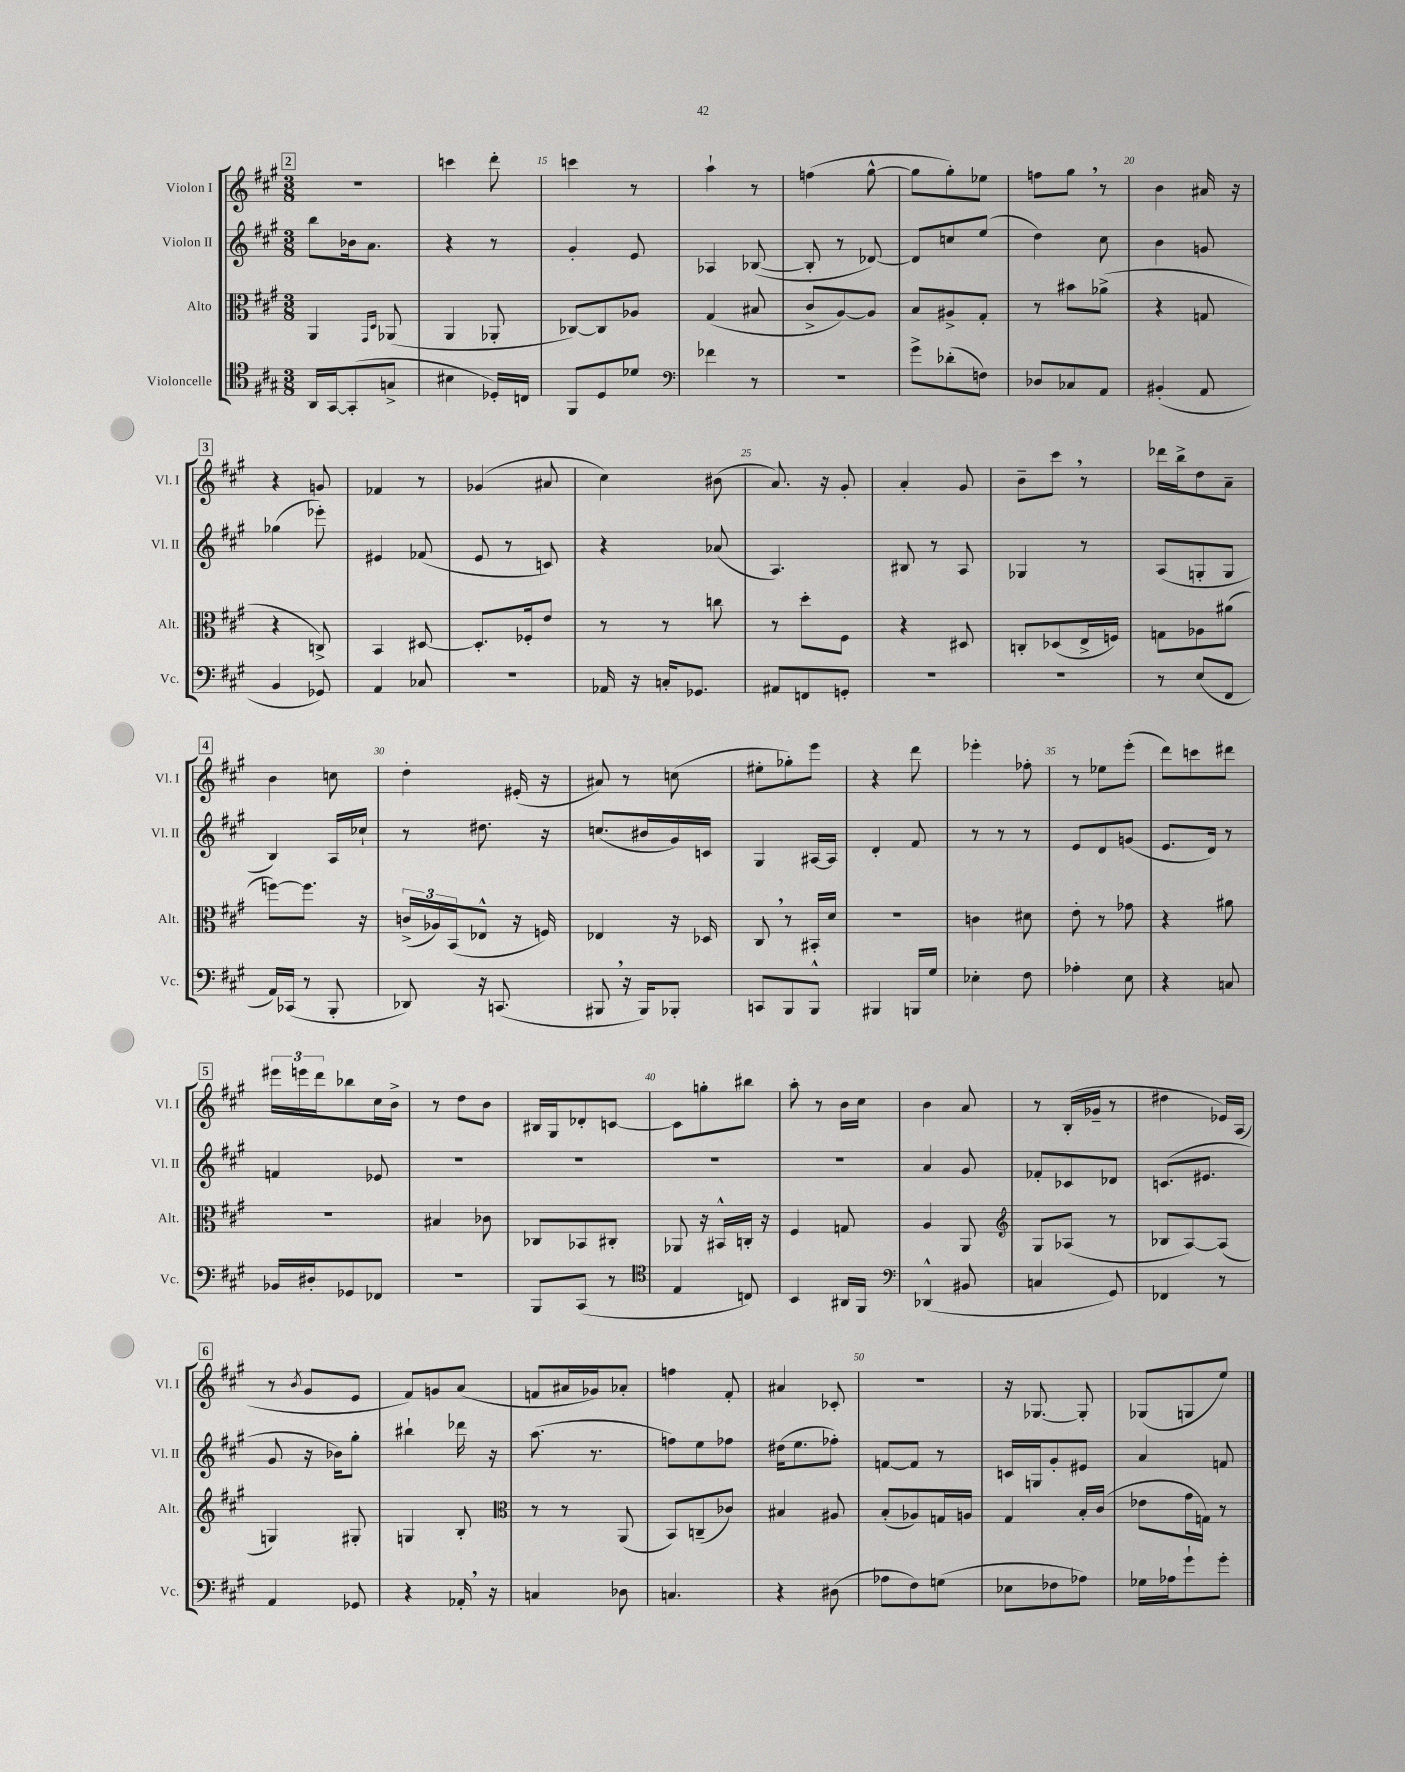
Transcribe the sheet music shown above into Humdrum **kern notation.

**kern	**kern	**kern	**kern
*part4	*part3	*part2	*part1
*staff4	*staff3	*staff2	*staff1
*I"Violoncelle	*I"Alto	*I"Violon II	*I"Violon I
*I'Vc.	*I'Alt.	*I'Vl. II	*I'Vl. I
*clefC4	*clefC3	*clefG2	*clefG2
*k[f#c#g#]	*k[f#c#g#]	*k[f#c#g#]	*k[f#c#g#]
*M3/8	*M3/8	*M3/8	*M3/8
!!LO:REH:place=s1:t=2
=13	=13	=13	=13
16AA/LL	4AA/	8bb\L	4.r
[16GG#/J	.	.	.
(8GG#'/]	.	16b-X\k	.
.	.	8.a\J	.
.	16qqGG#/LL	.	.
.	16qqD/JJ	.	.
8Gn^/J	(8AA-X/	.	.
=14	=14	=14	=14
4B#X\	4AA/	4r	4cccn\
16D-X'/LL)	8AA-X'/	8r	8ddd'\
16Cn/JJ	.	.	.
=15	=15	=15	=15
8FF#/L	[8C-X/L)	4g#'/	4cccn\
8D/	8C-/]	.	.
8d-X/J	8A-X/J	8e/	8r
=16	=16	=16	=16
*clefF4	*	*	*
4f-X\	(4G#/	4A-X/	4aa`\
8r	8B#X/	([8B-X/	8r
=17	=17	=17	=17
4.r	8c#^/L	8B-'/]	(4ffn\
.	[8A/)	8r	.
.	8A/J]	[8d-X/)	[8gg#^^\
=18	=18	=18	=18
8g#^\L	8B/L	8d-/L]	8gg#\L]
(8d-X'\	8A#X^/	8ccn/	8gg#'\)
8Fn\J)	8G#'/J	(8ee/J	8ee-X\J
=19	=19	=19	=19
8D-X/L	8r	4dd\)	8ffn\L
8C-X/	8b#X\L	.	8gg#,\J
8AA/J	(8a-X^\J	8cc#\	8r
=20	=20	=20	=20
(4BB#X'/	4r	4b\	4b\
8AA/	8Gn/	8gn/	16a#X/
.	.	.	16r
!!LO:LB:g=z
!!LO:REH:place=s1:t=3
=21	=21	=21	=21
4BB/	4r	(4gg-X\	4r
8GG-X/)	8Cn^/)	8eee-X'\)	8gn/
=22	=22	=22	=22
4AA/	4BB/	4e#X/	4f-X/
8C-X/	[8D#X/	(8f-X/	8r
=23	=23	=23	=23
4.r	8.D#'/L]	8e/	(4g-X/
.	.	8r	.
.	16F-X'/k	.	.
.	8e/J	8cn/)	8a#X/
=24	=24	=24	=24
16AA-X/	8r	4r	4cc#\)
16r	.	.	.
16Cn'/KL	8r	.	.
8.GG-X/J	.	.	.
.	8ccn\	(8a-X/	(8b#X\
=25	=25	=25	=25
8AA#X/L	8r	4.A/)	8.a/)
8FFn/	8dd'\L	.	.
.	.	.	16r
8GGn'/J	8F#\J	.	8g#'/
=26	=26	=26	=26
4.r	4r	8B#X/	4a'/
.	.	8r	.
.	8D#X/	8A/	8g#/
=27	=27	=27	=27
4.r	8Cn'/L	4G-X/	8b~\L
.	(8D-X/	.	8ccc#,\J
.	16E^/L	8r	8r
.	16Fn/JJ)	.	.
=28	=28	=28	=28
8r	8Gn\L	(8A/L	16ddd-X\LL
.	.	.	16bb^\J
(8E/L	8A-X\	8Gn'/	8dd\
8FF#/J	(8a#X\J	8G/J	8a~\J
!!LO:LB:g=z
!!LO:REH:place=s1:t=4
=29	=29	=29	=29
16AA/LL)	[8ffn\L)	4B/)	4b\
(16CC-X/JJ	.	.	.
8r	8.ff\J]	.	.
8BBB'/	.	16A/LL	8ccn\
.	16r	16cc-X`/JJ	.
=30	=30	=30	=30
8DD-X/)	(24cn^/LL	8r	4dd'\
.	24A-X/)	.	.
.	(24BB/J	.	.
16r	8E-X^^/J	8.dd#X\	.
(8.CCn/	.	.	.
.	16r	.	(16e#X'/
.	16Fn/)	16r	16r
=31	=31	=31	=31
8BBB#X,/	4E-X/	(8.ccn/L	8a#X/)
16r	.	.	8r
16BBB#/KL)	.	16b#X/L	.
8BBB-X'/J	16r	16g#/)	(8ccn\
.	16D-X/	16cn/JJ	.
=32	=32	=32	=32
8CCn/L	8C#,/	4G#/	8ee#X'\L
8BBB/	8r	.	8gg-X'\)
8BBB^^/J	16BB#X'/LL	[16A#X/LL	8eee\J
.	16d/JJ	16A#/JJ]	.
=33	=33	=33	=33
4BBB#X/	4.r	4d'/	4r
16BBBn/LL	.	8f#/	8ddd\
16G#/JJ	.	.	.
=34	=34	=34	=34
4E-X'\	4cn\	8r	4eee-X'\
.	.	8r	.
8F#\	8d#X\	8r	8ff-X'\
=35	=35	=35	=35
4A-X'\	8e'\	8e/L	8r
.	8r	8d/	8ee-X\L
8E\	8g-X\	(8gn/J	(8eee'\J
=36	=36	=36	=36
4r	4r	8.e/L	8ddd\L)
.	.	.	8cccn\
.	.	16d/Jk)	.
8Cn/	8a#X\	8r	8ddd#X\J
!!LO:LB:g=z
!!LO:REH:place=s1:t=5
=37	=37	=37	=37
16BB-X/LL	4.r	4fn/	24eee#X\LL
.	.	.	24eeen\
16D#X'/J	.	.	.
.	.	.	24ddd\J
8GG-X/	.	.	8bb-X\
8FF-X/J	.	8e-X/	16cc#\L
.	.	.	16b^\JJ
=38	=38	=38	=38
4.r	4B#X/	4.r	8r
.	.	.	8dd\L
.	8c-X\	.	8b\J
=39	=39	=39	=39
8BBB/L	8C-X/L	4.r	16B#X/LL
.	.	.	16G#/J
(8CC#/J	8BB-X/	.	8d-X'/
8r	8C#X'/J	.	[8cn/J
=40	=40	=40	=40
*clefC4	*	*	*
4E/	8AA-X/	4.r	8c\L]
.	16r	.	8ggn'\
.	16BB#X^^/LL	.	.
8Cn/)	16Cn'/JJ	.	8bb#X\J
.	16r	.	.
=41	=41	=41	=41
4BB/	4F#/	4.r	8aa'\
.	.	.	8r
16AA#X/LL	8Gn/	.	16b\LL
16FF#/JJ	.	.	16cc#\JJ
=42	=42	=42	=42
*clefF4	*	*	*
(4DD-X^^/	4A/	4a/	4b\
8BB#X/	8AA/	8g#/	8a/
=43	=43	=43	=43
*	*clefG2	*	*
4Cn/	8G#/L	8f-X'/L	8r
.	(8A-X/J	8c-X/	(16B'/LL
.	.	.	16g-X~/JJ
8GG#/)	8r	8d-X/J	8r
=44	=44	=44	=44
4FF-X/	8B-X/L	(8.cn/L	4dd#X\
.	[8A/)	.	.
.	.	8.e#X/J	.
8r	(8A/J]	.	16e-X/LL)
.	.	.	(16A/JJ
!!LO:LB:g=z
!!LO:REH:place=s1:t=6
=45	=45	=45	=45
4AA/	4Gn/)	8g#/	8r
.	.	.	8qb/
.	.	16r	8g#/L
.	.	16b-X\KL)	.
8GG-X/	8G#X'/	8gg#'\J	8e/J
=46	=46	=46	=46
4r	4Gn/	4bb#X`\	8f#/L)
.	.	.	8gn/
16AA-X',/	8B'/	16ddd-X\	(8a/J
16r	.	16r	.
=47	=47	=47	=47
*	*clefC3	*	*
4Cn/	8r	(8.aa\	8fn/L
.	8r	.	16a#X/L
.	.	8.r	16g-X/J)
8D-X\	(8AA/	.	8a-X'/J
=48	=48	=48	=48
4.Cn/	8BB/L)	8ffn\L)	4ffn\
.	(8Cn~/	8ee\	.
.	8c-X/J)	8ff-X\J	8f#'/
=49	=49	=49	=49
4r	4B#X/	(16dd#X\KL	4a#X/
.	.	8.ee\	.
(8D#X\	8A#X/	8ff-X'\J)	8c-X'/
=50	=50	=50	=50
8A-X\L	(8B'/L	[8fn/L	4.r
8F#\)	8A-X/)	8f/J]	.
(8Gn\J	16Gn/L	8r	.
.	16An/JJ	.	.
=51	=51	=51	=51
8E-X\L	4G#/	16cn/LL	16r
.	.	16Gn/J	[8.G-X/
8F-X\	.	8g#'/	.
8A-X\J)	16B'/LL	8e#X/J	8G-'/]
.	(16c#/JJ	.	.
=52	=52	=52	=52
16G-X\LL	8e-X\L	4a/	(8G-X/L
16A-X\J	.	.	.
8g#`\	16g#\L	.	8Gn/
.	16Gn\JJ)	.	.
8g#'\J	8r	8fn/	8ee/J)
==	==	==	==
*-	*-	*-	*-
